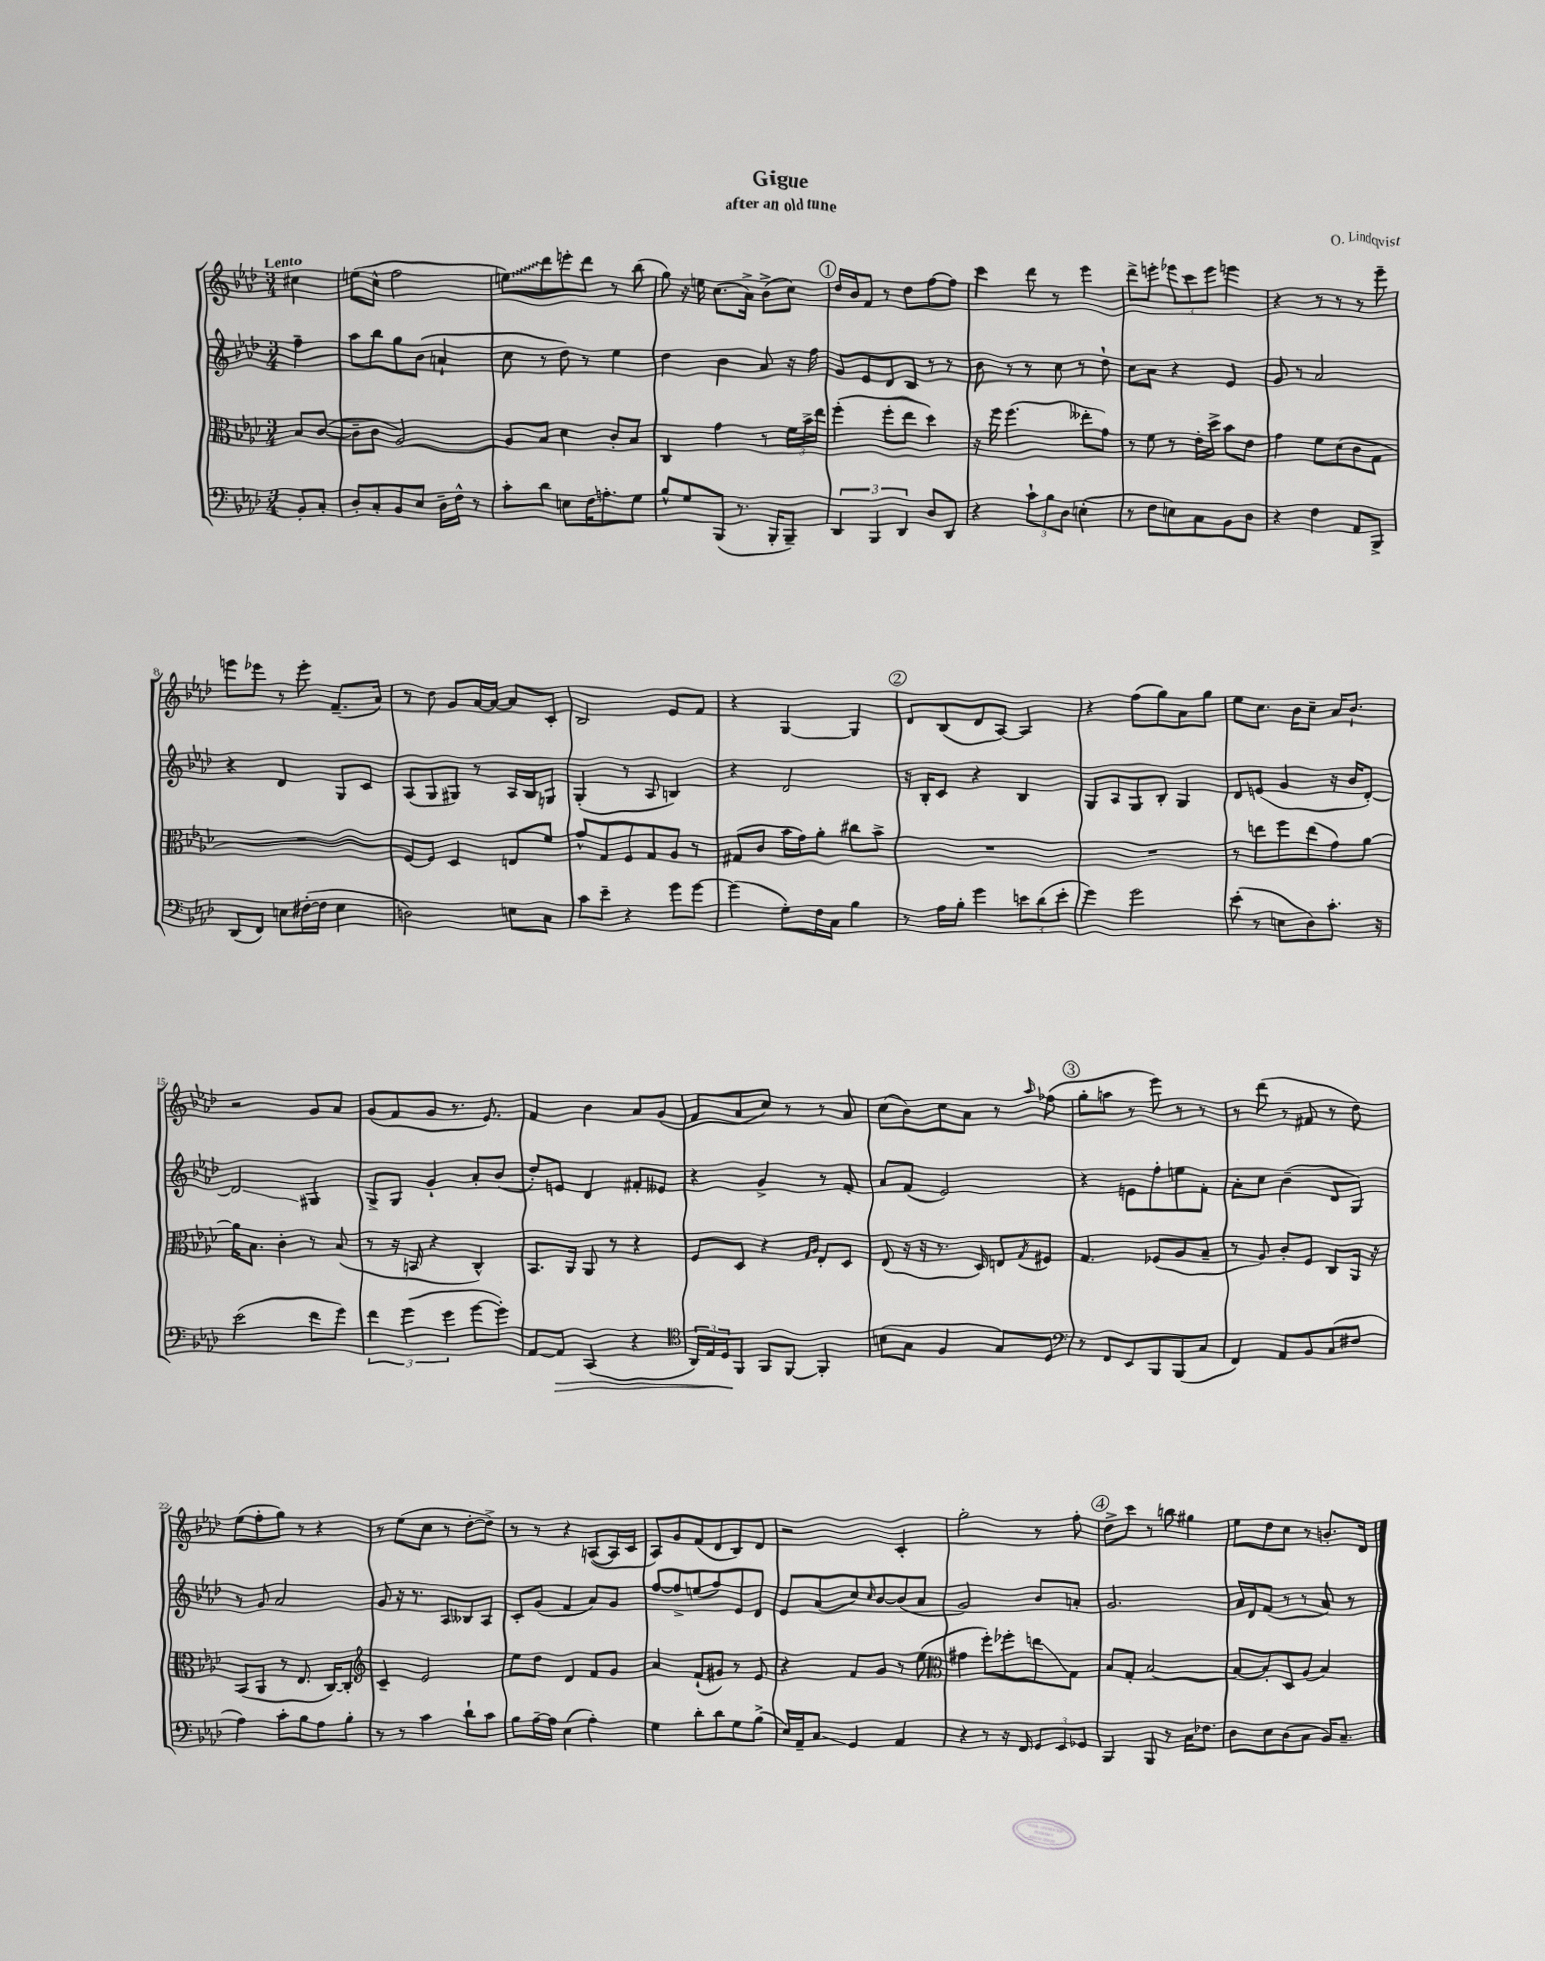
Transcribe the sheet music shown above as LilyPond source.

\header { title = "Gigue" composer = "O. Lindqvist" subtitle = "after an old tune" }
<<
\new StaffGroup <<
\new Staff = "s0" {
    \clef treble \key aes \major \numericTimeSignature \time 3/4 \partial 4 \tempo "Lento"
    cis''4 |
    e''8( c''8-^ f''2 |
    \once \override Glissando.style = #'zigzag e''8\glissando) des'''8 e'''8-. des'''8 r8 bes''8( |
    g''8) r16 e''16 c''8.( aes'16->) bes'8->( c''8) |
    \mark \markup { \circle "1" } des''16 bes'16 f'8 r8 des''8 f''8~ f''8 |
    c'''4 des'''8 r8 ees'''4 |
    des'''8-> e'''8-. \tuplet 3/2 { ees'''8 c'''8 ees'''8 } e'''4 |
    r4 r8 r8 r8 ees'''8-- |
    e'''8 ees'''8 r8 ees'''8-. f'8.--( aes'16) |
    r8 des''8 g'8 aes'16~ aes'16~ aes'8 c'8-. |
    bes2 ees'8 f'8 |
    r4 g4~ g4 |
    \mark \markup { \circle "2" } des'8 bes8( des'8 aes8~) aes4 |
    r4 f''8( g''8) aes'8 g''8 |
    ees''8 c''8. bes'16 c''8-- aes'16 bes'8.-! |
    r2 g'8 aes'8 |
    g'8( f'8 g'8 r8. ees'8.) |
    f'4 bes'4 aes'8 g'8( |
    f'8 aes'8 c''8) r8 r8 aes'8 |
    c''8( bes'8) c''8 aes'8 r8 \grace { aes''16 } fes''8( |
    \mark \markup { \circle "3" } g''8-. a''8 r8 ees'''8) r8 r8 |
    r8 des'''8( r8 fis'8 r8 des''8) |
    ees''8( f''8-. g''8) r8 r4 |
    r8 ees''8( c''8 r8 des''8~-. des''8->) |
    r8 r8 r4 a8~( a16 c'16 |
    aes8) g'8 f'8( des'8 bes8) des'8 |
    r2 c'4-. |
    g''2-. r8 f''8-. |
    \mark \markup { \circle "4" } des''8-> c'''8 r8 b''8 gis''4 |
    ees''8 des''8 c''8 r8 b'8.-. des'16 \bar "|." |
}
\new Staff = "s1" {
    \clef treble \key aes \major \numericTimeSignature \time 3/4 \partial 4
    f''4-- |
    aes''8 bes''8 g''8 bes'8( a'4-! |
    c''8 r8 des''8) r8 ees''4 |
    des''4 bes'4 aes'8 r16 f''16 |
    \mark \markup { \circle "1" } g'8 ees'8 des'8 bes8 r8 r8 |
    bes'8 r8 r8 c''8 r8 des''8-! |
    c''8 aes'8 r4 ees'4 |
    g'8 r8 aes'2 |
    r4 des'4 g8 c'8 |
    aes8( g8 gis8) r8 aes16 bes16 g8 |
    g4-.( r8 aes8 b4) |
    r4 des'2 |
    \mark \markup { \circle "2" } r16 bes16-. c'8 r4 bes4 |
    g8 aes8 g8 bes8-. g4 |
    des'8 e'8( g'4 r16 bes'16 des'8~-.) |
    des'2\glissando gis4 |
    g8-> g8 g'4-! aes'8-. bes'8( |
    des''8-.) e'8 des'4 fis'8-. eeses'8 |
    r4 g'4-> r8 f'8-. |
    aes'8 f'8( ees'2) |
    \mark \markup { \circle "3" } r4 e'8 f''8-. e''8 f'8-. |
    aes'8-. c''8 bes'4--( des'8 g8) |
    r8 g'8 aes'2 |
    g'8 r16 r8. aes8 beses8 aes8 |
    c'8-. g'8( f'4 aes'8) g'8 |
    f''8~ f''8-> e''8( f''8) ees'8 des'8 |
    ees'8 aes'8( c''8) \grace { c''16 } bes'8~ bes'8( aes'8 |
    g'2) bes'8 a'8-. |
    \mark \markup { \circle "4" } g'2. |
    aes'16 des'16 f'8( r8 r8 aes'8) r8 \bar "|." |
}
\new Staff = "s2" {
    \clef alto \key aes \major \numericTimeSignature \time 3/4 \partial 4
    bes8 c'8~( |
    c'8-- c'8 aes2~) |
    aes8 bes8 des'4 c'8-. bes8 |
    c4 g'4 r8 \tuplet 3/2 { f'16 bes'16-> ees''16 } |
    \mark \markup { \circle "1" } f''4-.( f''8-. ees''8 des''4) |
    r16 f''16 f''4.( eeses''8-. g'8) |
    r8 f'8 r8 ees'16-. des''16-> bes'8 ees'8 |
    g'4 f'8 des'8( c'8 g8 |
    R2. |
    f8~) f8 des4 e8 f'8 |
    g'8-^ g8 f8 g8 aes8 r8 |
    gis8( c'8 bes'16 g'16) aes'8-. cis''8 bes'8-> |
    \mark \markup { \circle "2" } R2. |
    R2. |
    r8 e''8 f''8 e''8( g'8) aes'8~ |
    aes'16 bes8. c'4-. r8 bes8( |
    r8 r16 b,16 r4 c4-^) |
    bes,8. aes,16 aes,8 r8 r4 |
    f8 des8 r4 \grace { g16 aes16 } ees8-. des8 |
    ees8( r16 r16 r8. des16) e8 \acciaccatura { g8 } fis8 |
    \mark \markup { \circle "3" } g4. fes8( aes8 bes8-- |
    r8 aes8) c'8-. f8 c8 aes,16 r16 |
    bes,8( aes,8 r8 ees8. c16~) c8-. |
    \clef treble c'4-- ees'2 |
    ees''8 des''8 des'4 f'8 g'8 |
    aes'4 f'8-!( gis'8) r8 ees'8 |
    r4 f'8 g'8 r8 ees''8( |
    \clef alto gis'4 f''8-.) fes''8-. e''8\glissando g8 |
    \mark \markup { \circle "4" } bes8 g8-. bes2~ |
    bes8~ bes8-. des8 aes8( bes4) \bar "|." |
}
\new Staff = "s3" {
    \clef bass \key aes \major \numericTimeSignature \time 3/4 \partial 4
    bes,8-. c8-. |
    des8-. c8-. bes,8 ees8 des16-- f16-^ r8 |
    c'8-. des'8 e8 f16 a8.-. g8 |
    bes8-^ g8 bes,,8( r8. bes,,16-. bes,,8--) |
    \mark \markup { \circle "1" } \tuplet 3/2 { des,4 bes,,4 des,4 } des8 des,8 |
    r4 \tuplet 3/2 { c'8-! bes8 des8 } e4-.( |
    r8 f8 e8) c8 bes,8 des8 |
    r4 f4 aes,8 bes,,8-> |
    des,8( f,8) e8 fis16~-.( fis16 e4 |
    d2) e8 c8 |
    c'8 ees'8-- r4 g'8 g'8~ |
    g'4( g8-.) f16 c16 bes4 |
    \mark \markup { \circle "2" } r8 aes16 bes16-. g'4 \tuplet 3/2 { e'8 des'8( e'8-. } |
    g'4) g'2 |
    ees'8-.( r8 e8 des8) c'8.-. r16 |
    ees'2( f'8 g'8) |
    \tuplet 3/2 { f'4 g'4( g'4 } g'8~ g'8-.) |
    aes,8~ aes,8\> c,4( r4 |
    \clef tenor \tuplet 3/2 { aes,16) ees16 des16\! } f,8 f,8 f,8~ f,4-. |
    b8( g8 f4 g8) des8 |
    \mark \markup { \circle "3" } \clef bass r8 f,8 ees,8 bes,,8 bes,,8( c8 |
    f,4) aes,8 bes,8 c8( fis8 |
    aes4) c'8-. bes8 aes8 bes8-. |
    r8 r8 c'4 des'8-! c'8 |
    bes8 aes16~-- aes16 ees4( aes4-.) |
    g4 des'8-. des'8 g8 bes8->( |
    ees16) aes,16-- c8\glissando g,4 aes,4 |
    r4 r8 r16 f,16 \tuplet 3/2 { g,8 ees,8 ges,8 } |
    \mark \markup { \circle "4" } bes,,4 bes,,8 r8 c16 fes8. |
    des8 ees8 des8( c8 bes,16) c8.-- \bar "|." |
}
>>
>>
